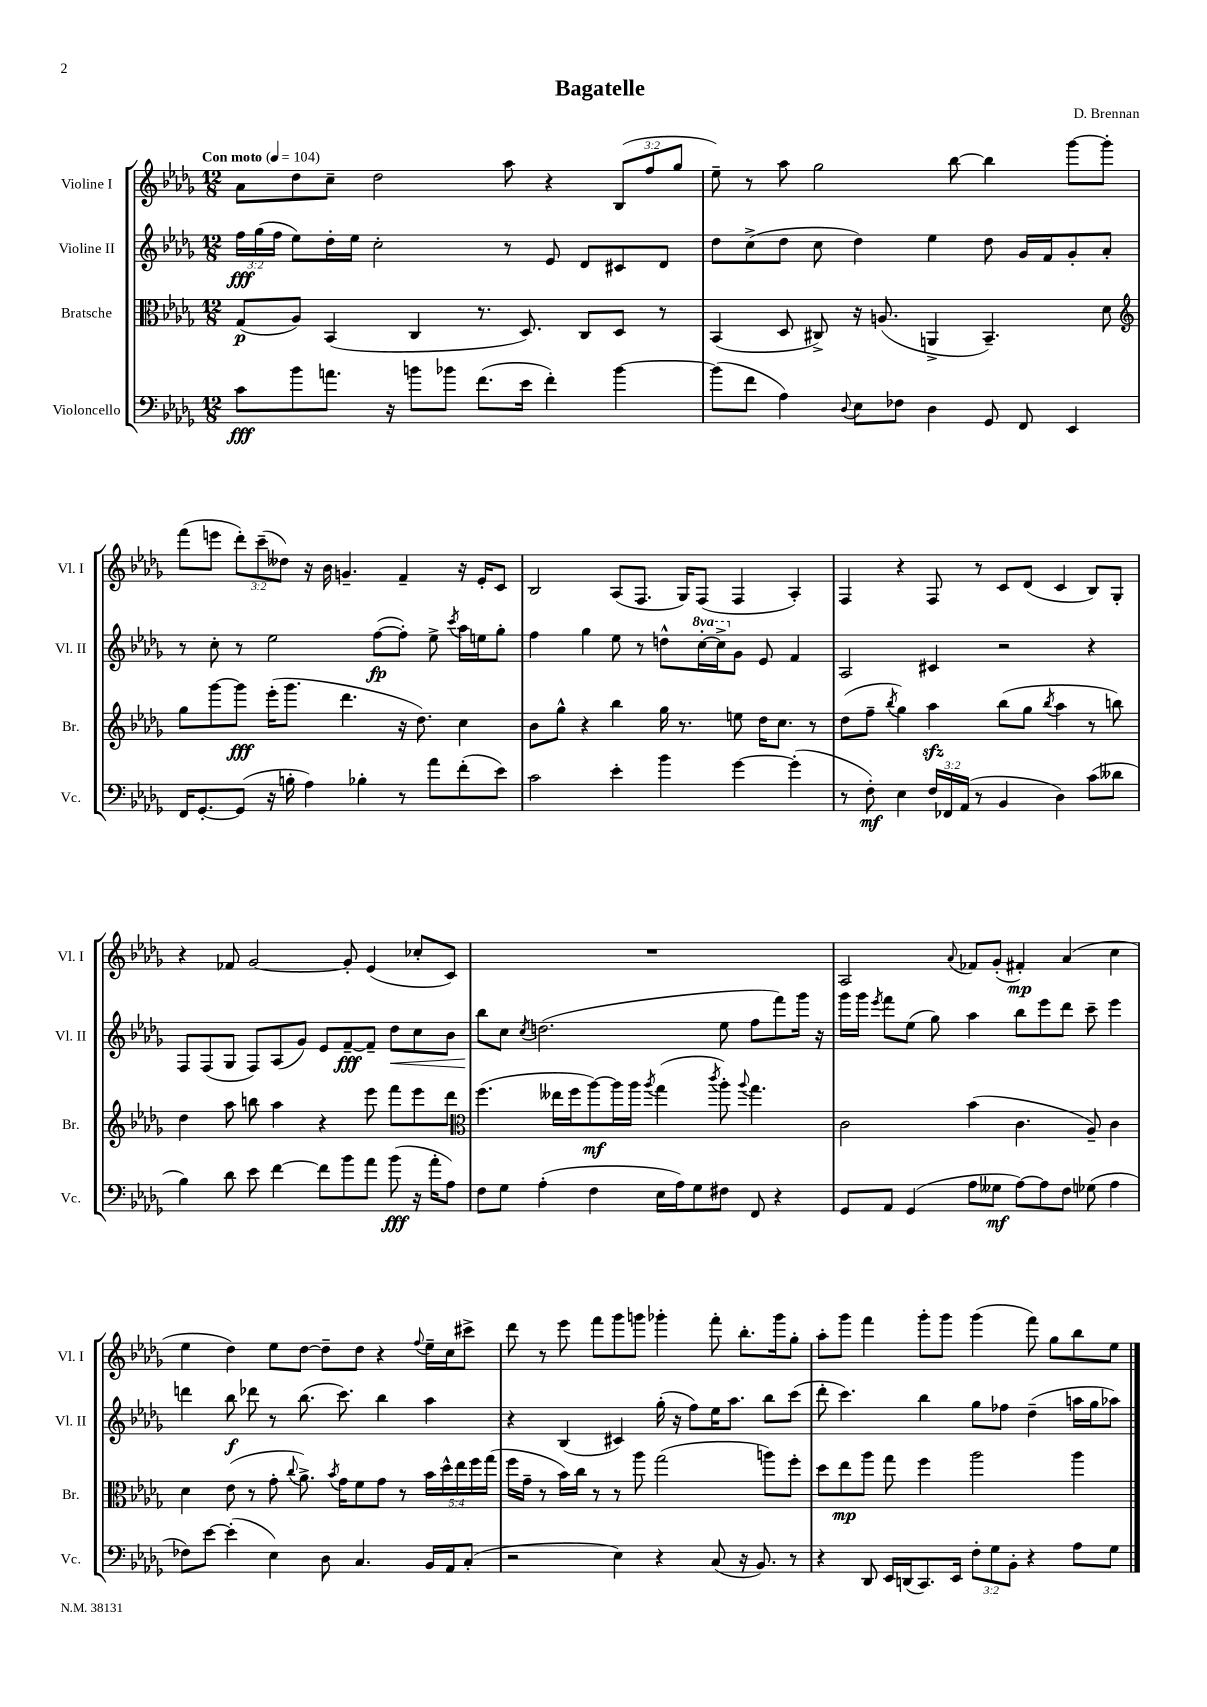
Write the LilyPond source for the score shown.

\header { title = "Bagatelle" composer = "D. Brennan" }
<<
\new StaffGroup <<
\new Staff = "s0" \with { instrumentName = "Violine I" shortInstrumentName = "Vl. I" } {
    \clef treble \key des \major \numericTimeSignature \time 12/8 \override Staff.TupletNumber.text = #tuplet-number::calc-fraction-text \tempo "Con moto" 4 = 104
    \autoBeamOff aes'8[ des''8 c''8]-- des''2 aes''8 r4 \tuplet 3/2 { bes8[( f''8 ges''8] } |
    ees''8--) r8 aes''8 ges''2 bes''8~ bes''4 ges'''8[~ ges'''8]-. |
    f'''8[( e'''8] \tuplet 3/2 { des'''8[-.) c'''8--( deses''8]) } r16 bes'16 g'4.-- f'4-- r16 ees'16[-. c'8] |
    bes2 aes8[( f8.] ges16[) f8]( f4 aes4-.) |
    f4 r4 f8 r8 c'8[ des'8]( c'4 bes8[) ges8]-. |
    r4 fes'8 ges'2~ ges'8-. ees'4( ces''8[-. c'8]) |
    R1. |
    aes2 \appoggiatura { aes'8 } fes'8[ ges'8]-.( fis'4-.\mp) aes'4( c''4 |
    ees''4 des''4) ees''8[ des''8]~ des''8[-- des''8] r4 \appoggiatura { f''8 } ees''16[-- c''16 cis'''8]-> |
    des'''8 r8 ees'''8 f'''8[ ges'''8 g'''8] ges'''4-. f'''8-. bes''8.[-. ges'''16 ges''8]-. |
    aes''8[-. ges'''8] f'''4 ges'''8[-. ges'''8] ges'''4( f'''8) ges''8[ bes''8 ees''8] \bar "|." |
}
\new Staff = "s1" \with { instrumentName = "Violine II" shortInstrumentName = "Vl. II" } {
    \clef treble \key des \major \numericTimeSignature \time 12/8 \override Staff.TupletNumber.text = #tuplet-number::calc-fraction-text \set Staff.ottavationMarkups = #ottavation-simple-ordinals
    \autoBeamOff \tuplet 3/2 { f''16[\fff ges''16( f''16] } ees''8[) des''16-. ees''16] c''2-. r8 ees'8 des'8[ cis'8 des'8] |
    des''8[ c''8->( des''8] c''8 des''4) ees''4 des''8 ges'16[ f'16 ges'8-. aes'8]-. |
    r8 c''8-. r8 ees''2 f''8[~\fp( f''8]-.) ees''8-> \acciaccatura { c'''8 } aes''16[ e''16 ges''8]-. |
    f''4 ges''4 ees''8 r8 d''8[-^ \ottava #1 c'''16~-. c'''16-> \ottava #0 ges'8] ees'8 f'4 |
    aes2 cis'4 r2 r4 |
    f8[ f8( ges8] f8[) aes8( ges'8]) ees'8[ f'8~--\fff f'8]-- des''8[\< c''8 bes'8] |
    bes''8[\! c''8] \acciaccatura { c''8 } d''2.( ees''8 f''8[ f'''8) ges'''16] r16 |
    ges'''16[ ges'''16] \acciaccatura { ees'''8 } f'''8[ ees''8]( ges''8) aes''4 bes''8[ ees'''8 des'''8] c'''8-- ees'''4 |
    d'''4 bes''8\f des'''8 r8 bes''8.( c'''8.) bes''4 aes''4 |
    r4 bes4( cis'4) ges''16-.( r16 f''8[) ees''16 aes''8.] bes''8[ c'''8]( |
    des'''8-. c'''4.) bes''4 ges''8[ fes''8] des''4--( a''16[ ges''16 aes''8]) \bar "|." |
}
\new Staff = "s2" \with { instrumentName = "Bratsche" shortInstrumentName = "Br." } {
    \clef alto \key des \major \numericTimeSignature \time 12/8 \override Staff.TupletNumber.text = #tuplet-number::calc-fraction-text
    \autoBeamOff ges8[\p( aes8]) bes,4( c4 r8. des8.) c8[ des8] r8 |
    bes,4( des8 cis8->) r16 a8.( a,4-> bes,4.--) des'8 |
    \clef treble ges''8[ ges'''8~ ges'''8]\fff ees'''16[-.( ges'''8.] des'''4. r16 des''8.) c''4 |
    bes'8[ ges''8]-^ r4 bes''4 ges''16 r8. e''8 des''16[ c''8.] r8 |
    des''8[( f''8]-- \acciaccatura { bes''8 } ges''4) aes''4\sfz bes''8[( ges''8] \acciaccatura { bes''8 } aes''4 r8 b''8) |
    des''4 aes''8 b''8 aes''4 r4 ees'''8 f'''8[ ees'''8 des'''8] |
    \clef alto f''4.( eeses''16[ f''16 aes''8~\mf) aes''16 aes''16] \acciaccatura { aes''8 } ges''4( \acciaccatura { c'''8 } aes''8-.) \appoggiatura { aes''8 } ges''4. |
    c'2 bes'4( c'4. aes8--) c'4 |
    des'4 ees'8( r8 ges'8-. \appoggiatura { c''8 } aes'8.->) \acciaccatura { bes'8 } ges'16[ f'8 ges'8] r8 \tuplet 5/4 { bes'16[ des''16-^ ees''16 f''16 ges''16]( } |
    f''16[ ges'16]-- r8 bes'16[) c''16] r8 r8 aes''8 ges''2( a''8[) f''8]-. |
    des''8[ ees''8\mp aes''8] ges''8 f''4 aes''2 aes''4 \bar "|." |
}
\new Staff = "s3" \with { instrumentName = "Violoncello" shortInstrumentName = "Vc." } {
    \clef bass \key des \major \numericTimeSignature \time 12/8 \override Staff.TupletNumber.text = #tuplet-number::calc-fraction-text
    \autoBeamOff c'8[\fff bes'8 a'8.] r16 b'8[ bes'8] f'8.[( ees'16] f'4-.) bes'4~ |
    bes'8[( f'8] aes4) \appoggiatura { des8 } ees8[ fes8] des4 ges,8 f,8 ees,4 |
    f,16[ ges,8.~-. ges,8]( r16 b16-. aes4) bes4-. r8 aes'8[ f'8-.( ees'8]) |
    c'2 ees'4-. bes'4 ges'4~ ges'4-.( |
    r8 f8-.\mf) ees4 \tuplet 3/2 { f16[ fes,16 aes,16]( } r8 bes,4 des4) c'8[( deses'8] |
    bes4) des'8 ees'8 f'4~ f'8[ bes'8 aes'8] bes'8\fff( r16 aes'16[-. aes8]) |
    f8[ ges8] aes4-.( f4 ees16[ aes16) ges8 fis8] f,8 r4 |
    ges,8[ aes,8] ges,4( aes8[ geses8]\mf aes8[~) aes8 f8] ges8( aes4 |
    fes8[) ees'8]~ ees'4-.( ees4) des8 c4. bes,16[ aes,16 c8]-.( |
    r2 ees4) r4 c8( r16 bes,8.) r8 |
    r4 des,8 ees,16[ d,16( c,8.) ees,16] \tuplet 3/2 { f8[-. ges8 bes,8]-. } r4 aes8[ ges8] \bar "|." |
}
>>
>>
\layout { \context { \Score \remove "Bar_number_engraver" } }
